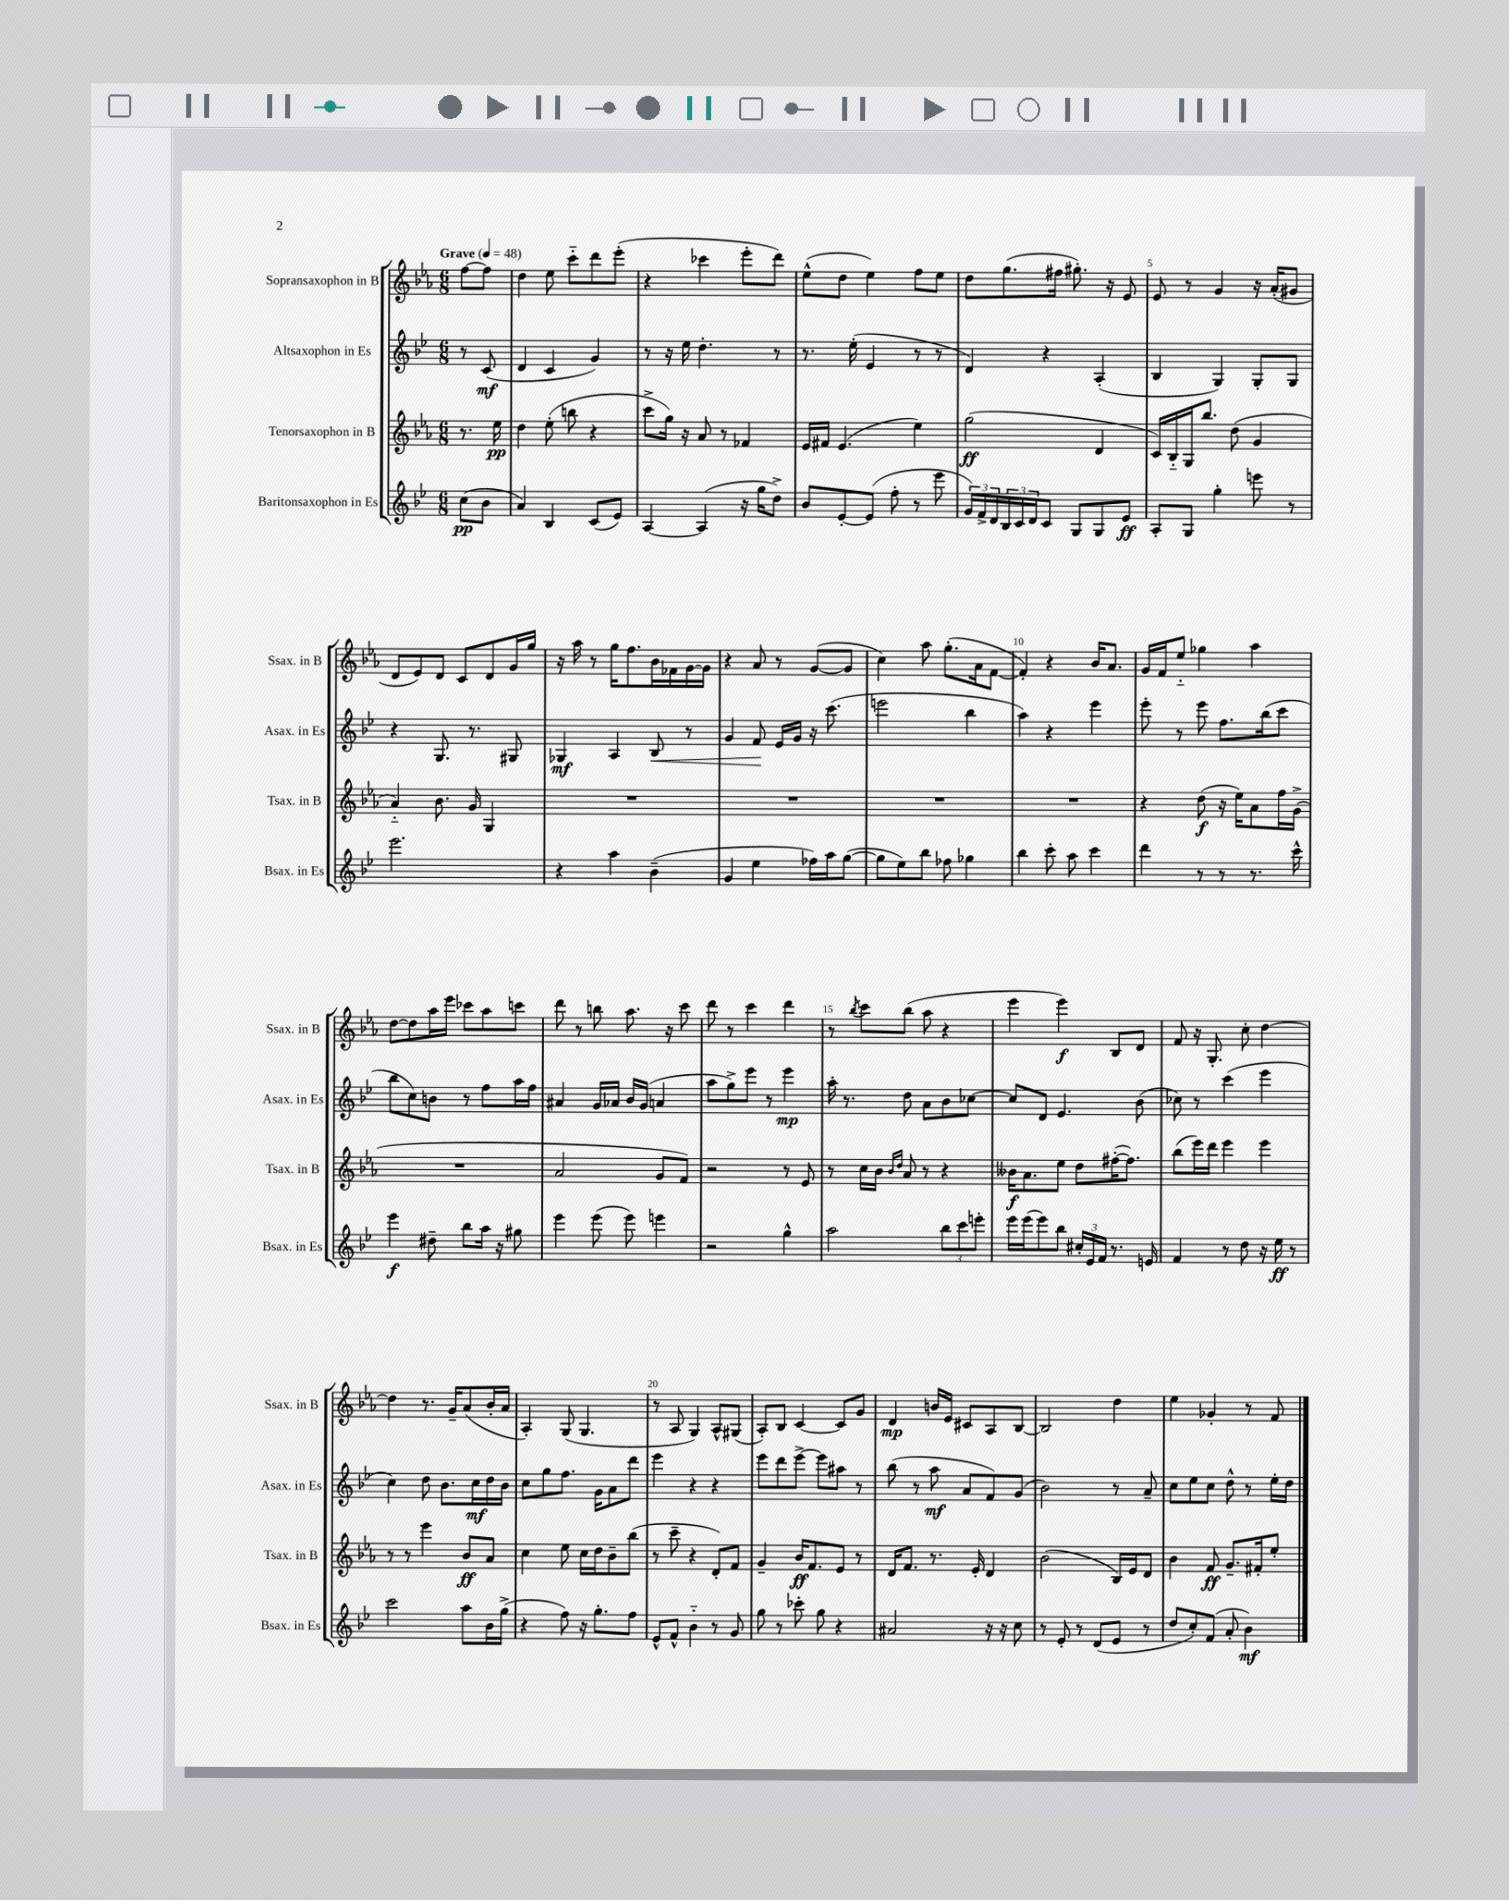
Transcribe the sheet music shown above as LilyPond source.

<<
\new StaffGroup <<
\new Staff = "s0" \with { instrumentName = "Sopransaxophon in B" shortInstrumentName = "Ssax. in B" } {
    \clef treble \key ees \major \numericTimeSignature \time 6/8 \partial 4 \tempo "Grave" 4 = 48
    f''8~ f''8 |
    d''4 ees''8 c'''8-_ d'''8 ees'''8-.( |
    r4 ces'''4 ees'''8-. d'''8) |
    ees''8-^( d''8 ees''4) f''8 ees''8 |
    d''8 g''8.( fis''16 gis''8.-.) r16 ees'8 |
    ees'8 r8 g'4 r16 aes'16-.( gis'8 |
    d'8 ees'8) d'8 c'8 d'8 g'16 g''16 |
    r16 aes''16 r8 g''16 f''8. bes'16 fes'16 g'16~ g'16 |
    r4 aes'8 r8 g'8~( g'8 |
    c''4) aes''8 g''8.-.( aes'16 f'8~ |
    f'4-.) r4 bes'16 aes'8. |
    g'16 f'16 ees''8-_ ges''4 aes''4 |
    d''8~ d''8 aes''16 ees'''16 ces'''8 aes''8 c'''8 |
    d'''8 r8 b''8 aes''8. r16 c'''8 |
    d'''8 r8 c'''4 d'''4 |
    r8 \acciaccatura { bes''8 } c'''8 bes''8( aes''8 r4 |
    ees'''4 ees'''4\f) bes8 d'8 |
    f'8 r16 g8.-. c''8-. d''4~ |
    d''4 r8. g'16-- aes'8( bes'16-. aes'16 |
    aes4-.) g8( g4. |
    r8 aes8 g4) aes8-^ gis8( |
    aes8-.) bes8 c'4~ c'8 g'8 |
    d'4\mp b'16 ees'16 cis'8 aes8 bes8~ |
    bes2 d''4 |
    ees''4 ges'4-. r8 f'8 \bar "|." |
}
\new Staff = "s1" \with { instrumentName = "Altsaxophon in Es" shortInstrumentName = "Asax. in Es" } {
    \clef treble \key bes \major \numericTimeSignature \time 6/8 \partial 4
    r8 c'8\mf( |
    d'4 c'4 g'4) |
    r8 r16 ees''16 d''4.-. r8 |
    r8. ees''16-.( ees'4 r8 r8 |
    d'4) r4 a4-.( |
    bes4 g4) g8-. g8 |
    r4 g8. r8. gis8 |
    ges4\mf a4 bes8\< r8 |
    g'4 f'8\! ees'16 g'16 r16 c'''8.( |
    e'''2 bes''4 |
    a''4) r4 ees'''4 |
    ees'''8-. r8 ees'''8 f''8. bes''16( c'''8 |
    bes''8 c''8) b'8 r8 f''8 a''16 f''16 |
    ais'4 g'16 aes'16 bes'16 g'16( a'4 |
    a''8 g''8->) ees'''8 r8 ees'''4\mp |
    a''16-. r8. d''8 a'8 bes'8 ces''8~ |
    ces''8 d'8 ees'4. bes'8( |
    ces''8) r8 c'''4( ees'''4 |
    c''4) d''8 bes'8. c''16\mf d''16 bes'16 |
    c''8 g''8 f''8. g'16 a'8 d'''8 |
    ees'''4 r4 r4 |
    ees'''8 d'''8 ees'''8~-> ees'''8 ais''8 r8 |
    bes''8( r8 a''8\mf a'8 f'8) g'8( |
    bes'2) r8 a'8-- |
    c''8 ees''8 c''8 d''8-^ r8 ees''16-. d''16 \bar "|." |
}
\new Staff = "s2" \with { instrumentName = "Tenorsaxophon in B" shortInstrumentName = "Tsax. in B" } {
    \clef treble \key ees \major \numericTimeSignature \time 6/8 \partial 4
    r8. ees''16\pp |
    d''4 ees''8-.( b''8 r4 |
    c'''8-> g''16) r16 aes'8 r8 fes'4 |
    ees'16 fis'16 ees'4.( ees''4) |
    g''2\ff( d'4 |
    c'16) bes16-_ g16 bes''8. d''8( g'4 |
    aes'4-_) bes'8. g'16 g4 |
    R2. |
    R2. |
    R2. |
    R2. |
    r4 d''8\f( r16 ees''16) aes'8 f''16 g'16->( |
    R2. |
    aes'2 g'8 f'8) |
    r2 r8 ees'8 |
    r8 c''16 bes'16 \grace { bes'16 d''16 } aes'8 r8 r4 |
    beses'16\f aes'8. ees''8 d''8 fis''16~-.( fis''8.) |
    bes''8( ees'''16) d'''16 ees'''4 ees'''4 |
    r8 r8 ees'''4 bes'8\ff aes'8 |
    c''4 ees''8 c''16 d''16 bes'8-- bes''8( |
    r8 c'''8-- r4 d'8-.) f'8 |
    g'4-- bes'16\ff f'8. ees'8 r8 |
    d'16 f'8. r8. ees'16-. d'4 |
    bes'2( bes16) ees'16 d'8 |
    bes'4 f'8\ff g'8.-- fis'16-. ees''8-. \bar "|." |
}
\new Staff = "s3" \with { instrumentName = "Baritonsaxophon in Es" shortInstrumentName = "Bsax. in Es" } {
    \clef treble \key bes \major \numericTimeSignature \time 6/8 \partial 4
    c''8\pp( bes'8 |
    a'4) bes4 c'8( ees'8) |
    a4~ a4( r16 g''16 d''8->) |
    bes'8 ees'8~-. ees'8( f''8-. r8 ees'''8 |
    \tuplet 3/2 { g'16) f'16-> d'16 } \tuplet 3/2 { bes16 c'16 d'16 } c'8 g8 g8 ees'8\ff |
    a8-. g8 g''4-. e'''8 r8 |
    ees'''2. |
    r4 a''4 bes'4--( |
    g'4 ees''4 fes''16) a''16 g''8~( |
    g''8 ees''8) bes''8 fes''8 ges''4 |
    bes''4 c'''8-. a''8 c'''4 |
    d'''4 r8 r8 r8. c'''16-^ |
    ees'''4\f dis''8-- bes''8 a''16 r16 gis''8 |
    ees'''4 ees'''8( ees'''8) e'''4 |
    r2 g''4-^ |
    a''2 \tuplet 3/2 { bes''8 c'''8 e'''8-. } |
    ees'''16 ees'''16( ees'''8) bes''8 \tuplet 3/2 { cis''16-. ees'16 f'16 } r8. e'16 |
    f'4 r8 d''8 r16 ees''16\ff r8 |
    c'''2 a''8 bes'16 g''16->( |
    r4 f''8) r16 g''8.-. f''8 |
    ees'8-^ f'8-^ bes'4-_ r8 g'8 |
    g''8 r8 ces'''8-. g''8 r4 |
    ais'2 r16 r16 c''8 |
    r8 ees'8-. r8 d'8( ees'8 r8 |
    d''8 c''8-.) f'8( a'8-. bes'4\mf) \bar "|." |
}
>>
>>
\layout { \context { \Score \override BarNumber.break-visibility = ##(#f #t #t) barNumberVisibility = #(every-nth-bar-number-visible 5) } }
